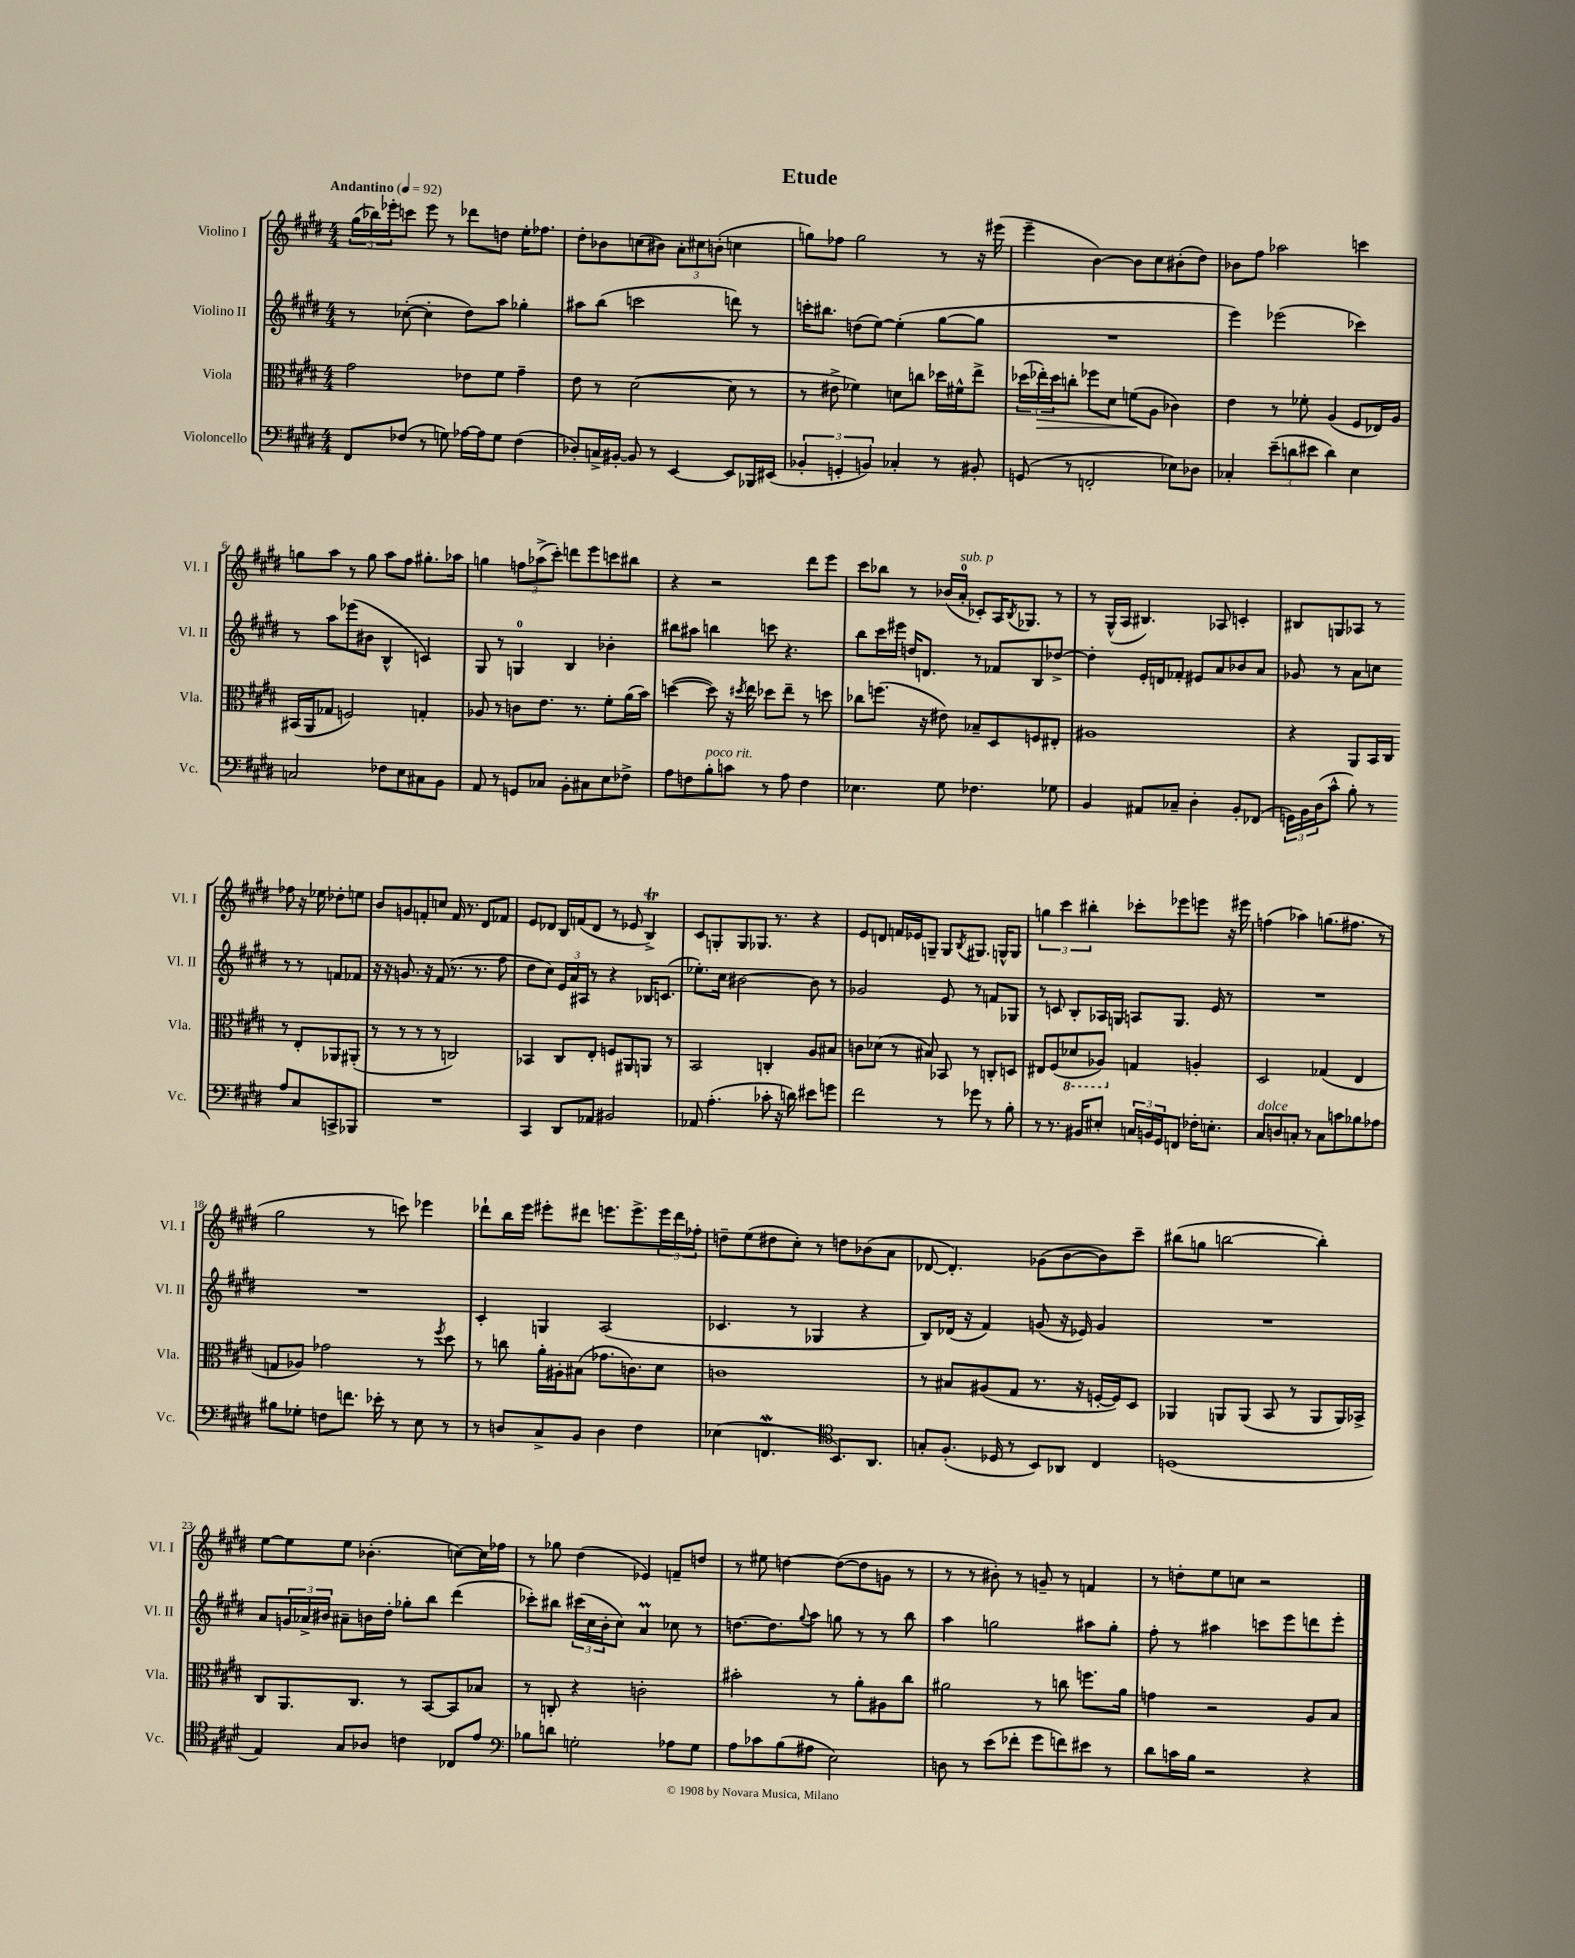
\header { title = "Etude" }
<<
\new StaffGroup <<
\new Staff = "s0" \with { instrumentName = "Violino I" shortInstrumentName = "Vl. I" } {
    \clef treble \key e \major \numericTimeSignature \time 4/4 \tempo "Andantino" 4 = 92
    \tuplet 3/2 { gis''16( bes''16) ees'''16-. } c'''8 ees'''8 r8 des'''8 d''8 e''16-. fes''8. |
    dis''8-. bes'8 c''8( bis'8) \tuplet 3/2 { a'8-. cis''8 b'8-.( } c''4 |
    g''8) fes''8 g''2 r8 r16 eis'''16( |
    e'''4-- b'4~) b'8 cis''8 bis'8-.( dis''8) |
    bes'8 fis''8 aes''2 c'''4 |
    g''8 a''8 r8 g''8 a''8 fis''8 gis''8.-. aes''16 |
    g''4 \tuplet 3/2 { f''8 aes''8->( cis'''8-.) } d'''8 e'''8 c'''8 bis''8 |
    r4 r2 dis'''8 e'''8 |
    cis'''8 bes''8 r8 bes'16( a'16-0-.^\markup { \italic "sub. p" } ces'8-.) a16 \acciaccatura { b8 } ges8. r8 |
    r8 gis16-^( a16 bis4.) aes8 c'4-. |
    bis8 g8 aes8 r8 fes''8 r16 ees''16 des''8-. e''8 |
    b'8 g'8 f'8-. c''8 f'16 r8. dis'8 fes'8 |
    e'8 des'8 b16 f'16( des'8 r8 ees'8 b4->\trill) |
    cis'8 g8-. g8 ges8. r8. r4 |
    e'8 d'8 f'16 ees'16 g8-- g8 \acciaccatura { b8 } gis8. g16-^ g8 |
    \tuplet 3/2 { g''4 cis'''4 bis''4-. } ces'''8-. ees'''8 e'''8 r16 eis'''16 |
    f''4( aes''4) g''8.( fis''8. r8 |
    gis''2 r8 c'''8) ees'''4 |
    des'''8-! b''16 e'''16 eis'''8-. dis'''8 e'''8. e'''8.-> \tuplet 3/2 { e'''16 dis'''16 fes''16-. } |
    d''8-- e''8( dis''8 cis''8-.) r8 d''8 bes'8( a'8 |
    des'8~ des'4.-.) ges'8( b'8~ b'8) cis'''8-- |
    bis''8( g''8 b''2~ b''4-.) |
    e''8~ e''8 e''8 bes'4.-.( c''8~) c''16 fes''16 |
    r8 ges''8 dis''4( ees'4) f'8-- d''8 |
    r8 eis''8 d''4~ d''8~( d''8 g'8 r8 |
    r8 r8 bis'8-.) r8 g'8-- r8 f'4 |
    r8 d''8-. e''8 c''8 r2 \bar "|." |
}
\new Staff = "s1" \with { instrumentName = "Violino II" shortInstrumentName = "Vl. II" } {
    \clef treble \key e \major \numericTimeSignature \time 4/4
    r8 ces''8~-.( ces''4-. dis''8) a''8 ges''4-. |
    ais''8 b''8( c'''2 d'''8) r8 |
    c'''16-. bis''8. d''8( e''8~) e''4-.( gis''8~ gis''8 |
    R1 |
    e'''4) ees'''2( ces'''4) |
    r8 a''8 ees'''8( bis'8 b4-^ c'4) |
    gis8 r8 g4-0 b4 bes'4-. |
    bis''8 ais''8 b''4 c'''8 r4. |
    b''8 cis'''16 eis'''16 d''16 d'8. r8 fes'8 b8 des''8~-> |
    des''4-. e'16-. d'16 fes'8-. eis'8 a'8 bes'8 a'8 |
    ges'8 r8 a'8 c''8 r8 r8 f'8 fes'8 |
    r16 r16 g'8. r16 fis'8( r8. r8. fis''8 |
    dis''8 cis''8) \tuplet 3/2 { e'16 a'16 ais16 } r8 r4 bes16 c'8.( |
    ees''8.-.) cis''16 bis'2~ bis'8 r8 |
    ges'2 e'8 r8 f'8 ges8 |
    r8 c'8 b8-. aes16 g16 a8 g8. e'16 r8 |
    R1 |
    R1 |
    cis'4-. g4 a2( |
    ces'4. r8 ges4 r4 |
    b8) des'16( r16 fis'4) g'8( r16 ees'16) g'4 |
    R1 |
    a'8 \tuplet 3/2 { g'16 aes'16-> bis'16 } ais'8-- b'16 dis''16-. ges''8-. b''8 dis'''4( |
    ces'''8-.) bis''8 \tuplet 3/2 { cis'''16( cis''16 b'16-. } cis''8) a'4\prall ces''8 r8 |
    d''8.~ d''8. \appoggiatura { gis''8 } a''8 g''8 r8 r8 b''8 |
    a''4 g''2 ais''8 g''8-. |
    fis''8-. r8 ais''4 c'''8 e'''8 d'''8 e'''8-. \bar "|." |
}
\new Staff = "s2" \with { instrumentName = "Viola" shortInstrumentName = "Vla." } {
    \clef alto \key e \major \numericTimeSignature \time 4/4
    gis'2 ees'8 fis'8 gis'4-- |
    e'8 r8 dis'2~( dis'8 r8 |
    r8 eis'8-> fes'4) d'8 c''8 des''16 fis'16-^ e''8-> |
    \tuplet 3/2 { des''16( ees''16-.\>) des''16 } c''8-. fes''8 dis'8 f'8\!( a8 ces'4) |
    e'4 r8 fes'8-. a4( fis8 ees16) a16 |
    bis,16( a,16 ges8 f2) g4-. |
    aes8 r8 c'8 e'8. r8. fis'8-. a'16( b'16) |
    d''4~( d''8) r16 \acciaccatura { dis''8 } e''16 des''8 e''8-- r8 d''8 |
    ces''8 f''8.( r16 eis'8) bes8-- dis8 f8 eis8-. |
    ais1 |
    r4 a,8 b,16 cis16 r8 e8-. aes,8 ais,8-.( |
    r8 r8 r8 r8 c2) |
    bes,4 cis8 e8-. f8 ais,8 a,8 r8 |
    b,2 c4-. a8 bis8 |
    c'8 des'8( r8 bis8) bes,8 r8 c8-. d8 |
    eis8 fis8( \ottava #-1 des8 aes,8) \ottava #0 g4 a!4-. |
    dis2 ges4( e4 |
    g8 aes8) ges'2 r8 \acciaccatura { fis''8 } dis''8 |
    r8 c''8 a'16-. ais16-. bis8( ges'8. c'8.) dis'8 |
    c'1 |
    r8 bis8 ais8( gis8 r8. r16 f16~-. f16) dis8 |
    aes,4 a,8 a,8( b,8 r8 a,8 a,16) bes,16-> |
    cis8 a,8. cis8. r8 b,8~ b,8 bes8 |
    r8 c8-. r4 c'2-. |
    bis'2-. r8 a'8-. ais8 cis''8 |
    ais'2 r8 c''8 f''8. ais'16 |
    g'4 r2 a8 b8 \bar "|." |
}
\new Staff = "s3" \with { instrumentName = "Violoncello" shortInstrumentName = "Vc." } {
    \clef bass \key e \major \numericTimeSignature \time 4/4
    fis,8 fes8( r8 g8) aes16~ aes16 g8 fes4( |
    des8-.) c16-> bis,16~-. bis,8 r8 e,4~ e,8 bes,,16 eis,16( |
    \tuplet 3/2 { bes,4-. g,4-. b,4) } ces4-. r8 bis,8-. |
    g,8( r8 f,2-. ees8) des8 |
    ces4-. \tuplet 3/2 { e'8--( d'8 eis'8 } d'4) e4 |
    c2 fes8 e8 cis8 b,8 |
    a,8 r8 g,8 ces8 b,8-. cis8 e8 fes8-> |
    a8 f8 b8-.^\markup { \italic "poco rit." } c'8 r8 a8 f4 |
    ees4. gis8 fes4. ges8 |
    b,4 ais,8 ces8-- dis4-. b,8-. fes,8( |
    \tuplet 3/2 { g,16) b,16 dis16( } cis'8-^ b8-.) r8 a8 cis8 c,8-> bes,,8 |
    R1 |
    cis,4 dis,8 aes,8 bis,2 |
    aes,8 a4.-.( ces'8-. r16 d'16) eis'8 g'8 |
    fis'2 r8 ges'8 r8 b8-. |
    r8 r8. bis,16 eis8-. \tuplet 3/2 { c16 b,16 gis,16 } f,8 fes16-. e8.-. |
    cis8^\markup { \italic "dolce" } d8 c8-. r8 c8 c'8 bes8 aes8 |
    bis8 ges8-. f8 f'8. ees'16-. r8 e8 r8 |
    r8 d8 cis8-> b,8 d4 fis4 |
    ees4( f,4.\mordent \clef tenor b,8.) a,8. |
    g8-. fis8.-.( des16 r8 b,8) aes,8 cis4 |
    d1( |
    e4) gis8 aes8 c'4 ces8 e'8 |
    \clef bass bes8 d'8 g2-. aes8 g8 |
    a8 ces'8 b8( ais8 e2) |
    d8 r8 e'8( fes'8-. gis'8 f'8) eis'8 r8 |
    dis'8 c'16 b16 r2 r4 \bar "|." |
}
>>
>>
